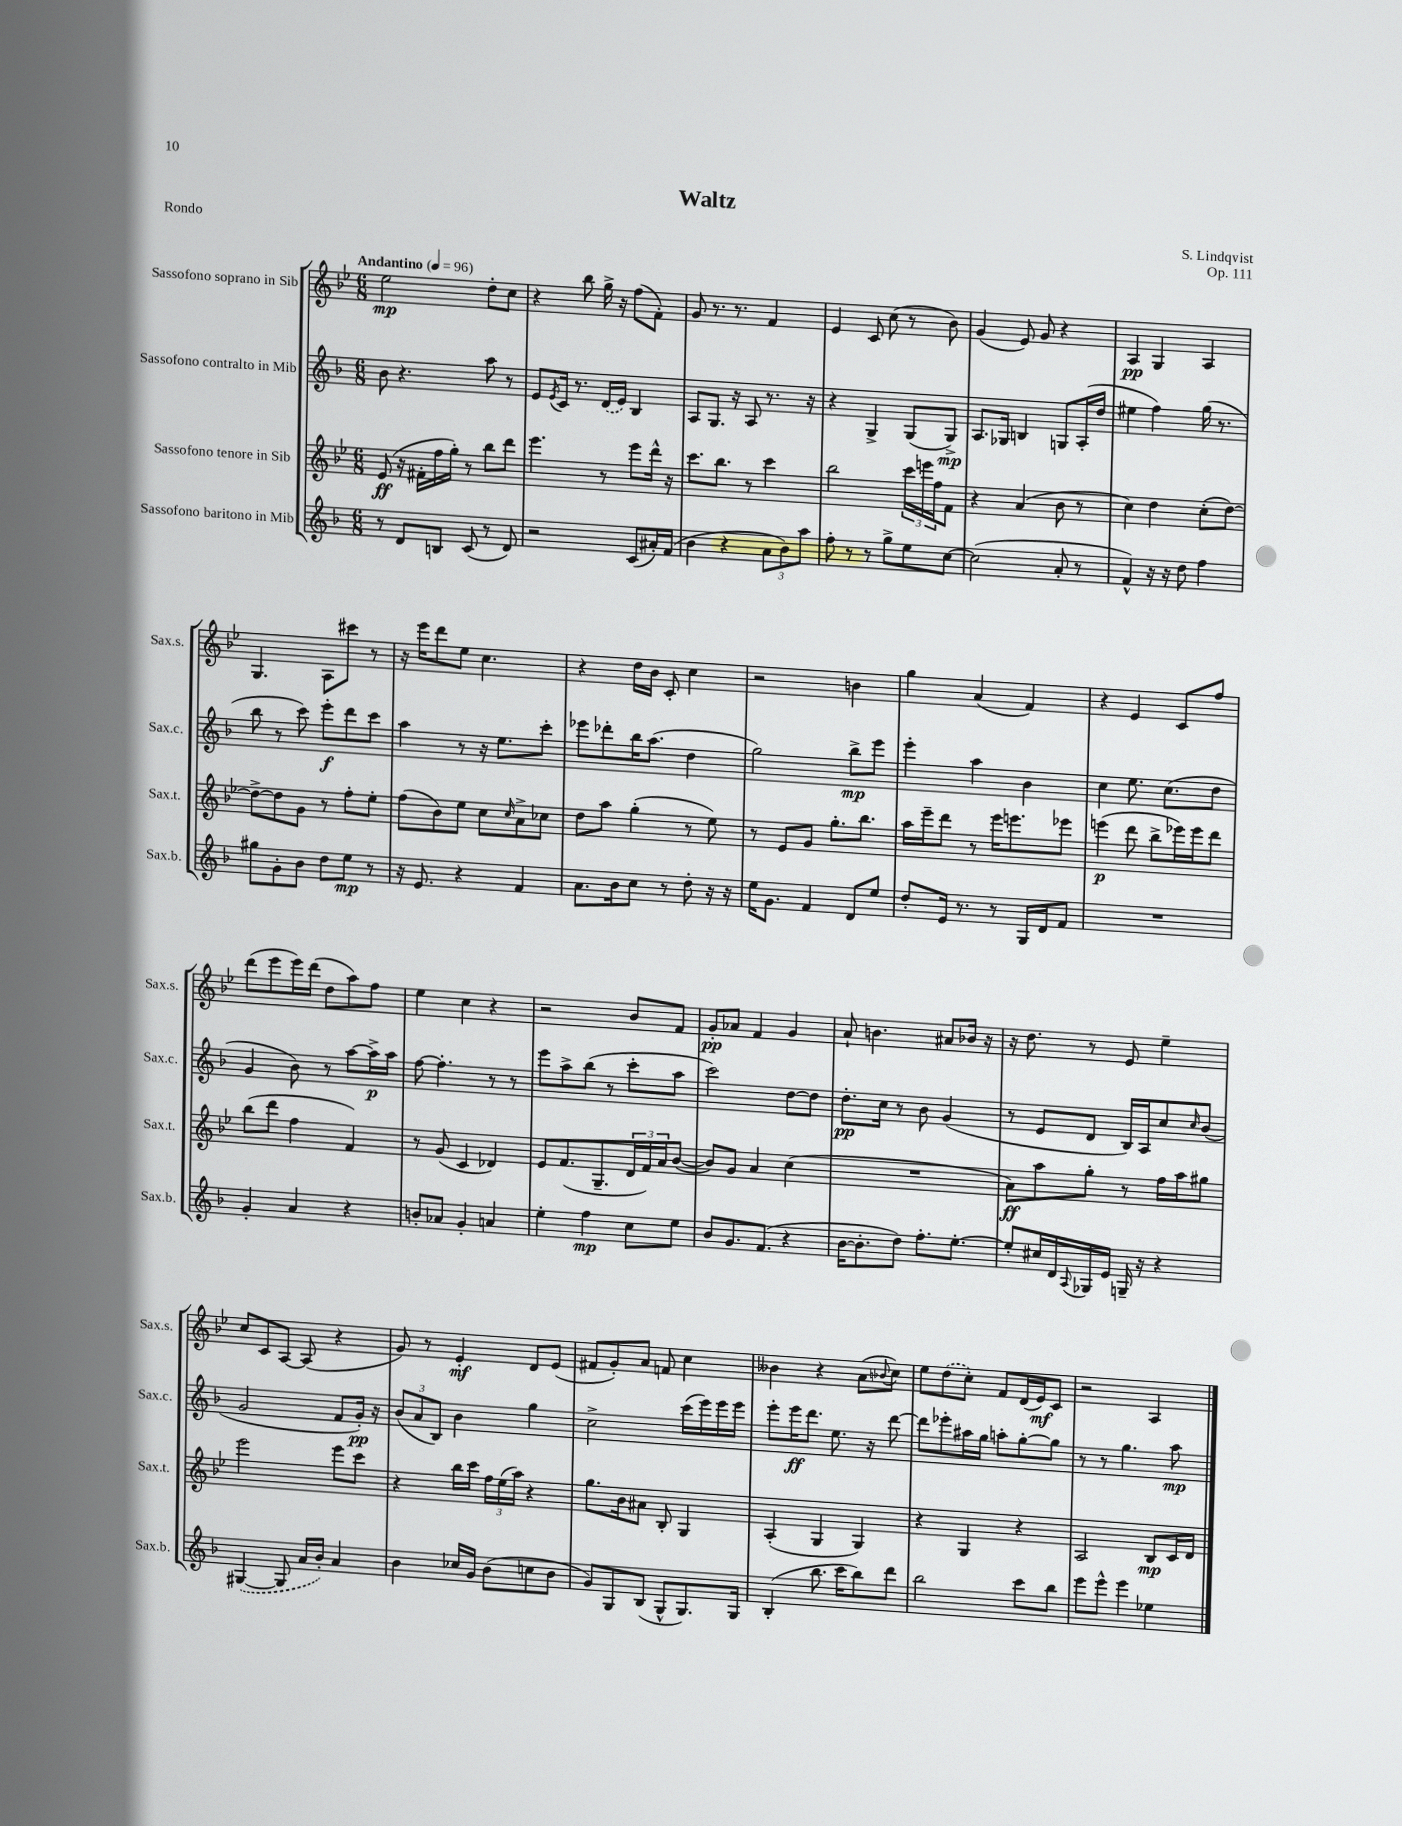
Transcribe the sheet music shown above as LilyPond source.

\header { title = "Waltz" composer = "S. Lindqvist" opus = "Op. 111" piece = "Rondo" }
<<
\new StaffGroup <<
\new Staff = "s0" \with { instrumentName = "Sassofono soprano in Sib" shortInstrumentName = "Sax.s." } {
    \clef treble \key bes \major \numericTimeSignature \time 6/8 \tempo "Andantino" 4 = 96
    ees''2\mp d''8-. c''8 |
    r4 bes''8 g''16-> r16 f''8( f'8-.) |
    g'8 r8. r8. f'4 |
    ees'4 c'8 c''8( r8 bes'8) |
    g'4( ees'8) g'8 r4 |
    a4\pp g4 a4 |
    g4. a8 cis'''8 r8 |
    r16 ees'''16 d'''8 ees''8 c''4. |
    r4 d''16 bes'16 c'8-. c''4 |
    r2 b'4 |
    g''4 a'4( f'4) |
    r4 ees'4 c'8 f''8 |
    d'''8( ees'''8 ees'''16) d'''16( d''8 a''8) f''8 |
    ees''4 c''4 r4 |
    r2 bes'8 f'8 |
    g'8-.\pp aes'8 f'4 g'4 |
    a'8-! b'4. ais'8 bes'16 r16 |
    r16 d''8. r8 ees'8 ees''4-- |
    c''8 c'8 a8~ a8( r4 |
    g'8) r8 ees'4-.\mf d'8 ees'8( |
    fis'8 g'8-.) a'8 f'8 c''4 |
    beses'4 r4 a'8( \appoggiatura { bes'8 } c''8) |
    ees''8 \once \slurDashed d''8( c''8-.) f'8 d'16( ees'16\mf) c'8 |
    r2 a4 \bar "|." |
}
\new Staff = "s1" \with { instrumentName = "Sassofono contralto in Mib" shortInstrumentName = "Sax.c." } {
    \clef treble \key f \major \numericTimeSignature \time 6/8
    bes'8 r4. a''8 r8 |
    e'8 \acciaccatura { e'8 } c'16 r8. \once \slurDashed d'16( e'16) bes4 |
    a8 g8. r16 a8 r8. r16 |
    r4 g4-> g8( g8->\mp) |
    a8. ges16 b4 g8 a16-.( d''16 |
    eis''4 f''4) g''16( r8. |
    bes''8 r8 c'''8) e'''8-.\f d'''8 c'''8 |
    a''4 r8 r16 e''8. c'''8-. |
    ees'''8 des'''8-. bes''16 a''8.( d''4 |
    g''2) bes''8->\mp e'''8 |
    e'''4-. a''4 bes'4 |
    c''4 e''8. c''8.( d''8 |
    g'4 bes'8) r8 a''8~ a''16->\p a''16 |
    f''8~ f''4.-. r8 r8 |
    e'''8 a''8-> bes''8( r8 c'''8-. a''8 |
    c'''2) d''8~ d''8 |
    d''8.-.\pp c''16 r8 bes'8 g'4( |
    r8 e'8 d'8 bes16) a16 c''8 \grace { c''16 } bes'8( |
    g'2 f'8 g'16-.\pp) r16 |
    \tuplet 3/2 { bes'8( a'8 bes8) } bes'4 g''4 |
    c''2-> c'''16( e'''16) e'''16 e'''16 |
    e'''8-. e'''16\ff d'''8. e''8. r16 d'''8~ |
    d'''8 ees'''8-. ais''16 g''16 a''8-. g''8~-. g''8 |
    r8 r8 g''4. a''8\mp \bar "|." |
}
\new Staff = "s2" \with { instrumentName = "Sassofono tenore in Sib" shortInstrumentName = "Sax.t." } {
    \clef treble \key bes \major \numericTimeSignature \time 6/8
    ees'8\ff( r16 fis'16-. f''16 g''16-.) r8 bes''8 d'''8 |
    ees'''4. r8 ees'''8 d'''16-^ r16 |
    c'''8. bes''8. r8 c'''4 |
    bes''2 \tuplet 3/2 { c'''16 e'''16 f''16 } f'8 |
    r4 a'4( bes'8 r8 |
    c''4) d''4 c''8-.( d''8~) |
    d''8~-> d''8 g'8 r8 f''8-. ees''8-. |
    f''8( bes'8) ees''8 c''8 \grace { c''16 } a'8-> ces''8 |
    d''8 a''8 g''4-.( r8 ees''8) |
    r8 ees'8 g'8 g''8.-. bes''8. |
    a''16 ees'''16-- d'''8 r8 ees'''16 e'''8. ees'''8 |
    e'''4\p( d'''8 bes''8-> ees'''16) ees'''16 d'''8 |
    bes''8( d'''8 f''4 f'4) |
    r8 g'8( c'4 des'4) |
    ees'8 f'8.( g8.-- \tuplet 3/2 { d'16 f'16) a'16 } bes'8~( |
    bes'8) g'8 a'4 c''4( |
    R2. |
    a'8\ff) a''8 g''8-. r8 f''16 a''16 gis''8 |
    ees'''2 ees'''8 c'''8 |
    r4 bes''16 c'''16 \tuplet 3/2 { f''16 ees''16( a''16) } r4 |
    g''8. bes'16 ais'8 bes8-. g4 |
    a4-.( g4 g4) |
    r4 g4 r4 |
    a2 bes8\mp c'16 d'16 \bar "|." |
}
\new Staff = "s3" \with { instrumentName = "Sassofono baritono in Mib" shortInstrumentName = "Sax.b." } {
    \clef treble \key f \major \numericTimeSignature \time 6/8
    r8 d'8 b8 c'8( r8 d'8) |
    r2 c'8( ais'16-.) f'16( |
    bes'4 r4 \tuplet 3/2 { a'8 bes'8) a''8 } |
    f''8-. r8 r8 g''8-> e''8 c''8~ |
    c''2( a'8-. r8 |
    f'4-^) r16 r16 d''8 f''4 |
    gis''8 g'8-. bes'8 d''8 e''8\mp r8 |
    r16 e'8. r4 f'4 |
    a'8. bes'16 c''8 r8 d''8-. r16 r16 |
    e''16 g'8. f'4 d'8 e''8 |
    d''8-. e'16 r8. r8 g16 d'16 f'8 |
    R2. |
    g'4-. a'4 r4 |
    b'8-. aes'8 g'4-. a'4 |
    e''4-. f''4\mp c''8 e''8 |
    bes'8 g'8. f'8.( r4 |
    bes'16~ bes'8.-. d''8) f''8.-. e''8.~-. |
    e''8-. cis''16 d'16 \appoggiatura { a8 } ges16 e'16 g16-- r16 r4 |
    \once \slurDashed gis4~( gis8 a'16 bes'16-.) a'4 |
    bes'4 ces''16 g'16 bes'8( c''8 bes'8 |
    g'8) g8 bes8( g8-^ g8.) g16 |
    bes4-.( bes''8. c'''16 bes''8) d'''8 |
    bes''2 c'''8 bes''8 |
    e'''8 e'''8-^ e'''4 ees''4 \bar "|." |
}
>>
>>
\layout { \context { \Score \remove "Bar_number_engraver" } }
